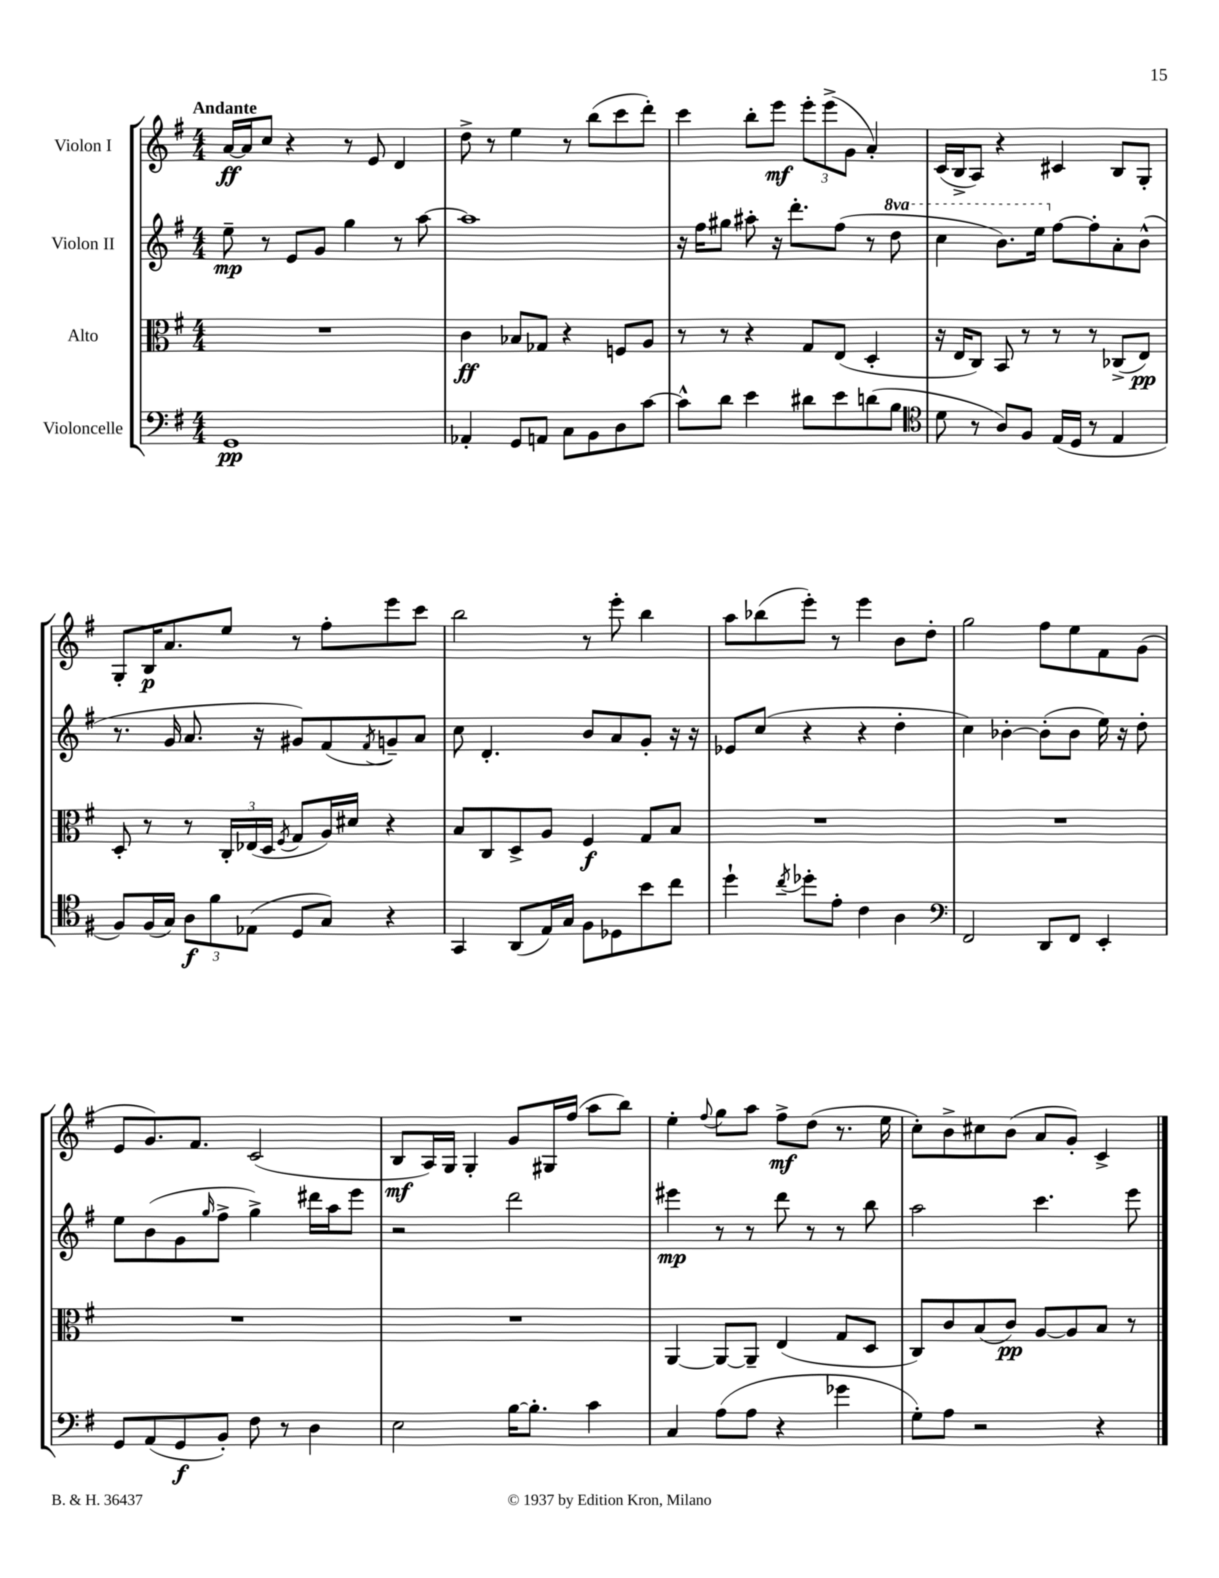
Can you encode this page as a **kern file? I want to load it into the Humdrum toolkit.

**kern	**kern	**kern	**kern
*staff4	*staff3	*staff2	*staff1
*clefF4	*clefC3	*clefG2	*clefG2
*k[f#]	*k[f#]	*k[f#]	*k[f#]
*M4/4	*M4/4	*M4/4	*M4/4
1GG	1r	8ee~	[16a
.	.	.	16a]
.	.	8r	8cc
.	.	8e	4r
.	.	8g	.
.	.	4gg	8r
.	.	.	8e
.	.	8r	4d
.	.	[8aa	.
=	=	=	=
4AA-'	4c	1aa]	8dd^
.	.	.	8r
8GG	8B-	.	4ee
8AA	8G-	.	.
8C	4r	.	8r
8BB	.	.	(8bb
8D	8F	.	8ccc
[8c	8A	.	8ddd')
=	=	=	=
8c^^]	8r	16r	4ccc
.	.	16ff#	.
8d	8r	8gg#	.
4e	4r	8aa#'	8bb'
.	.	16r	8eee
.	.	8.ddd'	.
8d#	8G	.	12eee'
.	.	.	(12eee^
8e	(8E	(8ff#	.
.	.	.	12g
(8d	4D'	8r	4a')
8B	.	8ddd	.
=	=	=	=
*clefC4	*	*	*
8d	16r	4ccc	(16c
.	16E	.	16B^
8r	8C)	.	8A)
8A)	8BB	8.bb)	4r
8F#	8r	.	.
.	.	16eee	.
(16E	8r	[8ff#	4c#
16D	.	.	.
8r	8r	8ff#']	.
4E	(8C-^	8a'	8B
.	8E)	(8b^^	8G'
=	=	=	=
8F#)	8D'	8.r	8G'
(16F#	8r	.	16B
16G)	.	16g	8.a
12A	8r	8.a	.
12f#	.	.	.
.	24C'	.	8ee
(12E-	(24E-	.	.
.	.	16r	.
.	24D	.	.
.	8qF#	.	.
8D	8G	8g#)	8r
8G)	16A)	(8f#	8ff#'
.	16d#	.	.
.	.	8qf#	.
4r	4r	8g~)	8eee
.	.	8a	8ccc
=	=	=	=
4GG	8B	8cc	2bb
.	8C	4.d'	.
(8AA	8D^	.	.
16E)	8A	.	.
16G	.	.	.
8F#	4F#	8b	8r
8D-	.	8a	8eee'
8b	8G	8g'	4bb
8cc	8B	16r	.
.	.	16r	.
=	=	=	=
4dd`	1r	8e-	8aa
.	.	(8cc	(8bb-
8qcc	.	.	.
8dd-'	.	4r	8eee')
8e'	.	.	8r
4c	.	4r	4eee
4A	.	4dd'	8b
.	.	.	8dd'
=	=	=	=
*clefF4	*	*	*
2FF#	1r	4cc)	2gg
.	.	[4b-'	.
8DD	.	(8b-']	8ff#
8FF#	.	8b-	8ee
4EE'	.	16ee)	8f#
.	.	16r	.
.	.	8dd'	(8g
=	=	=	=
8GG	1r	8ee	8e
(8AA	.	(8b	8.g)
8GG	.	8g	.
.	.	.	8.f#
.	.	16qqgg	.
8BB')	.	8ff#^	.
8F#	.	4gg^)	(2c
8r	.	.	.
4D	.	16ddd#	.
.	.	16aa	.
.	.	8eee	.
=	=	=	=
2E	1r	2r	8B
.	.	.	16A)
.	.	.	16G
.	.	.	4G'
[16B	.	2ddd	8g
8.B']	.	.	.
.	.	.	16G#
.	.	.	(16ff#
4c	.	.	8aa
.	.	.	8bb)
=	=	=	=
4C	[4AA	4eee#	4ee'
.	.	.	8qqff#
(8A	8AA_	8r	8gg
8A	8AA~]	8r	8aa
4r	(4E	8ddd	8ff#^
.	.	8r	(8dd
4g-	8G	8r	8.r
.	8D	8bb	.
.	.	.	16ee
=	=	=	=
8G')	8C)	2aa	8cc')
8A	8c	.	8b^
2r	(8B	.	8cc#
.	8c)	.	(8b
.	[8A	4.ccc	8a
.	8A]	.	8g')
4r	8B	.	4c^
.	8r	8eee	.
==	==	==	==
*-	*-	*-	*-
